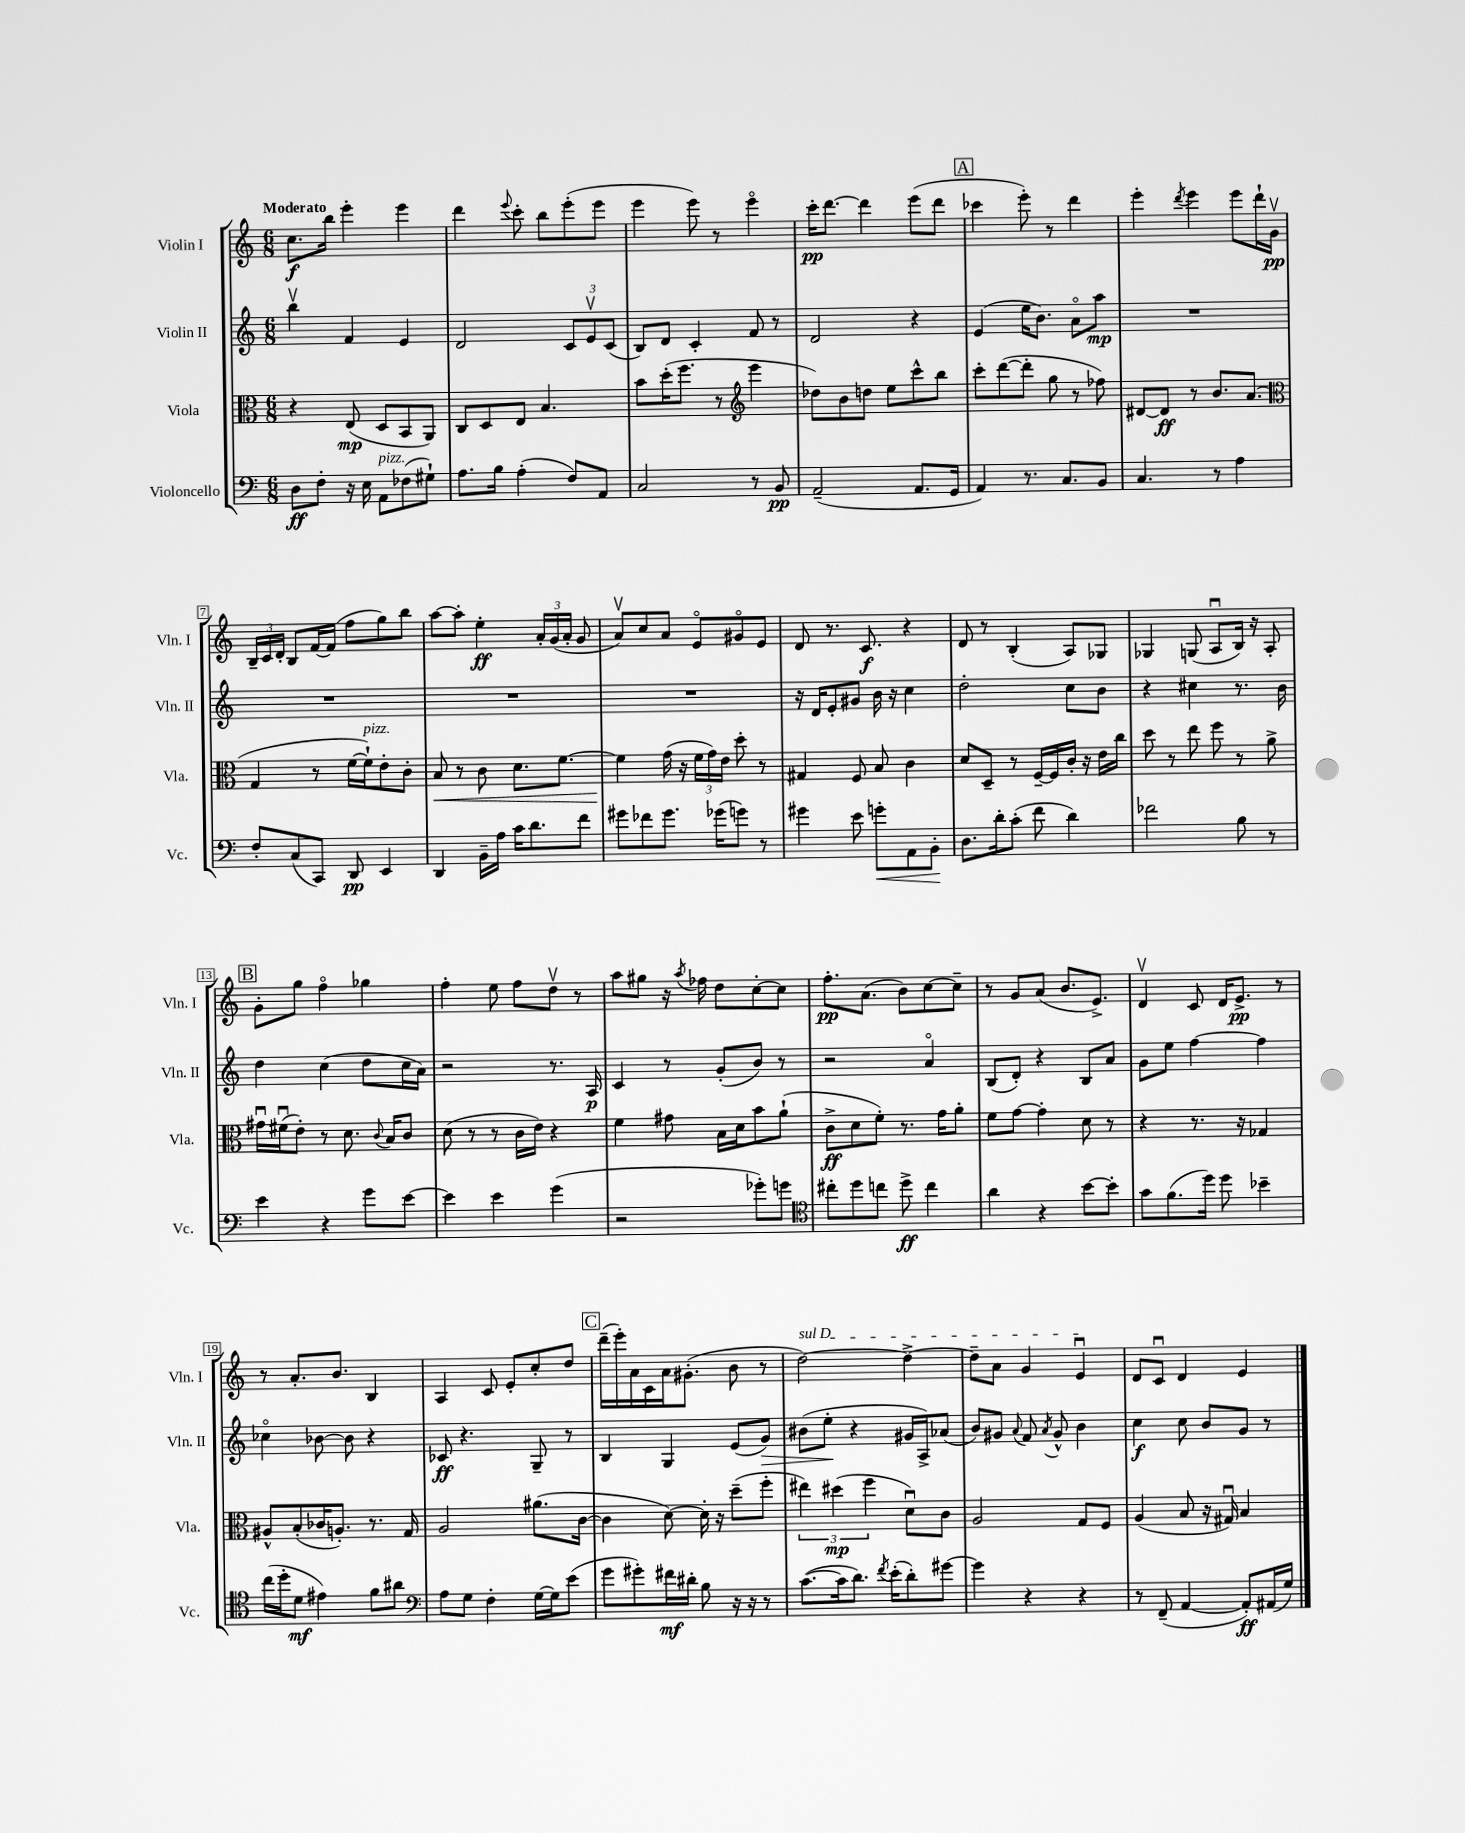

**kern	**dynam	**kern	**dynam	**kern	**dynam	**kern	**dynam
*part4	*part4	*part3	*part3	*part2	*part2	*part1	*part1
*staff4	*staff4	*staff3	*staff3	*staff2	*staff2	*staff1	*staff1
*I"Violoncello	*	*I"Viola	*	*I"Violin II	*	*I"Violin I	*
*I'Vc.	*	*I'Vla.	*	*I'Vln. II	*	*I'Vln. I	*
*clefF4	*	*clefC3	*	*clefG2	*	*clefG2	*
*k[]	*	*k[]	*	*k[]	*	*k[]	*
*M6/8	*	*M6/8	*	*M6/8	*	*M6/8	*
=1	=1	=1	=1	=1	=1	=1	=1
!	!	!	!	!	!	!LO:TX:a:B:t=Moderato	!
8D\L	ff	4r	.	4bbv\	.	8.cc\L	f
8F'\J	.	.	.	.	.	.	.
.	.	.	.	.	.	16bb\Jk	.
16r	.	(8E/	mp	4f/	.	4eee'\	.
16E\	.	.	.	.	.	.	.
!LO:TX:a:i:t=pizz.	!	!	!	!	!	!	!
8AA\L	.	8D/L	.	.	.	.	.
(8F-X\	.	8BB/	.	4e/	.	4eee\	.
8G#X`\J)	.	8AA/J)	.	.	.	.	.
=2	=2	=2	=2	=2	=2	=2	=2
8.A\L	.	8C/L	.	2d/	.	4ddd\	.
.	.	8D/	.	.	.	.	.
16B\Jk	.	.	.	.	.	.	.
.	.	.	.	.	.	8qqeee/	.
(4A'\	.	8E/J	.	.	.	8ccc'\	.
.	.	4.B/	.	.	.	8bb\L	.
8F/L)	.	.	.	12c/L	.	(8eee'\	.
.	.	.	.	12ev/	.	.	.
8AA/J	.	.	.	.	.	8eee\J	.
.	.	.	.	(12c/J	.	.	.
=3	=3	=3	=3	=3	=3	=3	=3
2C/	.	8b\L	.	8B/L)	.	4eee\	.
.	.	(16dd'\K	.	8d/J	.	.	.
.	.	8.ff\J	.	.	.	.	.
.	.	.	.	4c'/	.	8eee\)	.
.	.	8r	.	.	.	8r	.
*	*	*clefG2	*	*	*	*	*
8r	.	4eee\	.	8f/	.	4eee\	.
8BB/	pp	.	.	8r	.	.	.
=4	=4	=4	=4	=4	=4	=4	=4
(2AA~/	.	8dd-X\L)	.	2d/	.	16ccc'\KL	pp
.	.	.	.	.	.	[8.ddd\J	.
.	.	8b\	.	.	.	.	.
.	.	8ddn\J	.	.	.	4ddd\]	.
.	.	8ee\L	.	.	.	.	.
8.AA/L	.	8ccc^^\	.	4r	.	(8eee\L	.
.	.	8bb\J	.	.	.	8ddd\J	.
16GG/Jk	.	.	.	.	.	.	.
!!LO:REH:place=s1:t=A
=5	=5	=5	=5	=5	=5	=5	=5
4AA/)	.	8ccc'\L	.	(4e/	.	4ccc-X\	.
.	.	([8ddd\	.	.	.	.	.
8.r	.	8ddd'\J]	.	16ee\KL	.	8eee'\)	.
.	.	.	.	8.b\J)	.	.	.
.	.	8gg\	.	.	.	8r	.
8.C/L	.	.	.	.	.	.	.
.	.	8r	.	8a\L	.	4ddd\	.
8BB/J	.	8ff-X\)	.	8aa\J	mp	.	.
=6	=6	=6	=6	=6	=6	=6	=6
4.C/	.	[8d#X/L	.	2.r	.	4eee'\	.
.	.	8d#/J]	ff	.	.	.	.
.	.	.	.	.	.	8qddd/	.
.	.	8r	.	.	.	4eee\	.
8r	.	8.b/L	.	.	.	.	.
4A\	.	.	.	.	.	8eee\L	.
.	.	(8.a/J	.	.	.	.	.
.	.	.	.	.	.	16ddd`\L	.
.	.	.	.	.	.	16gv\JJ	pp
!!LO:LB:g=z
=7	=7	=7	=7	=7	=7	=7	=7
*	*	*clefC3	*	*	*	*	*
8F'/L	.	4G/	.	2.r	.	24B~/LL	.
.	.	.	.	.	.	24c/	.
.	.	.	.	.	.	24d'/JJ	.
(8C/	.	.	.	.	.	8B/L	.
8CC/J)	.	8r	.	.	.	[16f/L	.
.	.	.	.	.	.	(16f/JJ]	.
8DD/	pp	[16f\LL	.	.	.	8ff\L	.
!	!	!LO:TX:a:i:t=pizz.	!	!	!	!	!
.	.	16f`\J])	.	.	.	.	.
4EE/	.	8e'\	.	.	.	8gg\)	.
.	.	8c'\J	.	.	.	8bb\J	.
=8	=8	=8	=8	=8	=8	=8	=8
!	!	!	!LO:HP:b	!	!	!	!
4DD/	.	8B/	<	2.r	.	[8aa\L	.
.	.	8r	.	.	.	8aa'\J]	.
16BB~\LL	.	8c\	.	.	.	4ee'\	ff
16A\JJ	.	.	.	.	.	.	.
16c\KL	.	8.d\L	.	.	.	.	.
8.d\	.	.	.	.	.	.	.
.	.	.	.	.	.	24a'/LL	.
.	.	.	.	.	.	(24g/	.
.	.	[8.f\J	.	.	.	.	.
.	.	.	.	.	.	24a'/JJ	.
8f\J	.	.	.	.	.	8g/	.
=9	=9	=9	=9	=9	=9	=9	=9
8g#X\L	.	4f\]	.	2.r	.	8av/L)	.
8f-X\	.	.	.	.	.	8cc/	.
8.g#\J	.	(16g\	[	.	.	8a/J	.
.	.	16r	.	.	.	.	.
.	.	24f\LL	.	.	.	8e/L	.
.	.	24g\)	.	.	.	.	.
(16g-X\KL	.	.	.	.	.	.	.
.	.	24e\JJ	.	.	.	.	.
8gn\J)	.	8dd'\	.	.	.	8g#X/	.
8r	.	8r	.	.	.	8e/J	.
=10	=10	=10	=10	=10	=10	=10	=10
4g#X\	.	4G#X/	.	16r	.	8d/	.
.	.	.	.	16d/KL	.	.	.
.	.	.	.	8e'/	.	8.r	.
8e\	.	8F/	.	8g#X/J	.	.	.
.	.	.	.	.	.	8.c/	f
!	!LO:HP:b	!	!	!	!	!	!
8gn'\L	<	8B/	.	16b\	.	.	.
.	.	.	.	16r	.	.	.
8AA\	.	4c\	.	4cc\	.	4r	.
8BB'\J	.	.	.	.	.	.	.
.	[	.	.	.	.	.	.
=11	=11	=11	=11	=11	=11	=11	=11
8.D\L	.	8d/L	.	2dd'\	.	8d/	.
.	.	8D~/J	.	.	.	8r	.
16d'\k	.	.	.	.	.	.	.
(8c'\J	.	8r	.	.	.	(4B'/	.
8f\	.	[16F~/LL	.	.	.	.	.
.	.	16F/]	.	.	.	.	.
4d\)	.	16c'/JJ	.	8cc\L	.	8A/L)	.
.	.	16r	.	.	.	.	.
.	.	16e\LL	.	8b\J	.	8G-X/J	.
.	.	16cc\JJ	.	.	.	.	.
=12	=12	=12	=12	=12	=12	=12	=12
2f-X\	.	8dd\	.	4r	.	4G-X/	.
.	.	8r	.	.	.	.	.
.	.	8ee\	.	4cc#X\	.	(8Gn/	.
.	.	8ff\	.	.	.	8Au/L	.
8B\	.	8r	.	8.r	.	16B/Jk)	.
.	.	.	.	.	.	16r	.
8r	.	8a^\	.	.	.	8A'/	.
.	.	.	.	16b\	.	.	.
!!LO:LB:g=z
!!LO:REH:place=s1:t=B
=13	=13	=13	=13	=13	=13	=13	=13
4e\	.	16g#Xu\LL	.	4dd\	.	8g'\L	.
.	.	(16f#Xu\J	.	.	.	.	.
.	.	8e'\J)	.	.	.	8gg\J	.
4r	.	8r	.	(4cc\	.	4ff\	.
.	.	8.d\	.	.	.	.	.
8g\L	.	.	.	8dd\L	.	4gg-X\	.
.	.	8qqc/	.	.	.	.	.
.	.	16B/KL	.	.	.	.	.
[8e\J	.	8c/J	.	16cc\L	.	.	.
.	.	.	.	16a\JJ)	.	.	.
=14	=14	=14	=14	=14	=14	=14	=14
4e\]	.	(8d\	.	2r	.	4ff'\	.
.	.	8r	.	.	.	.	.
4e\	.	8r	.	.	.	8ee\	.
.	.	16c\LL	.	.	.	8ff\L	.
.	.	16e\JJ)	.	.	.	.	.
(4g\	.	4r	.	8.r	.	8ddv\J	.
.	.	.	.	.	.	8r	.
.	.	.	.	16A/	p	.	.
=15	=15	=15	=15	=15	=15	=15	=15
2r	.	4f\	.	4c/	.	8aa\L	.
.	.	.	.	.	.	8gg#X\J	.
.	.	8g#X\	.	8r	.	16r	.
.	.	.	.	.	.	8qaa/	.
.	.	.	.	.	.	16ff-X\	.
.	.	16B\LL	.	(8g'/L	.	8dd\L	.
.	.	16d\J	.	.	.	.	.
8g-X'\L)	.	8b\	.	8b/J)	.	[8cc'\	.
8gn\J	.	(8a`\J	.	8r	.	8cc\J]	.
=16	=16	=16	=16	=16	=16	=16	=16
*clefC4	*	*	*	*	*	*	*
8cc#X'\L	.	8c^\L	ff	2r	.	8.ff'\L	pp
8dd\	.	8d\	.	.	.	.	.
.	.	.	.	.	.	(8.a\J	.
8ccn\J	.	8f'\J)	.	.	.	.	.
8dd^\	ff	8.r	.	.	.	8b\L)	.
4cc\	.	.	.	4a/	.	[8cc\	.
.	.	16g\KL	.	.	.	.	.
.	.	8a'\J	.	.	.	8cc~\J]	.
=17	=17	=17	=17	=17	=17	=17	=17
4a\	.	8f\L	.	(8B/L	.	8r	.
.	.	[8g\J	.	8d'/J)	.	8g/L	.
4r	.	4g'\]	.	4r	.	(8a/J	.
.	.	.	.	.	.	8.b/L	.
[8b\L	.	8d\	.	8B/L	.	.	.
.	.	.	.	.	.	8.e^/J)	.
8b'\J]	.	8r	.	8a/J	.	.	.
=18	=18	=18	=18	=18	=18	=18	=18
8g\L	.	4r	.	8g\L	.	4dv/	.
(8.f\	.	.	.	8ee\J	.	.	.
.	.	8.r	.	[4ff\	.	8c/	.
16dd\Jk)	.	.	.	.	.	.	.
8dd\	.	.	.	.	.	16d/KL	.
.	.	16r	.	.	.	8.e^/J	pp
4b-X~\	.	4G-X/	.	4ff\]	.	.	.
.	.	.	.	.	.	8r	.
!!LO:LB:g=z
=19	=19	=19	=19	=19	=19	=19	=19
(16cc\LL	.	8A#X^^/L	.	4cc-X\	.	8r	.
16dd'\J	.	.	.	.	.	.	.
8d\J	mf	(8B'/	.	.	.	8.a'/L	.
4e#X\)	.	16c-X/K	.	[8b-X\	.	.	.
.	.	8.An'/J)	.	.	.	8.b/J	.
.	.	.	.	8b-\]	.	.	.
8f\L	.	8.r	.	4r	.	4B/	.
8a#X\J	.	.	.	.	.	.	.
.	.	16G/	.	.	.	.	.
=20	=20	=20	=20	=20	=20	=20	=20
*clefF4	*	*	*	*	*	*	*
8A\L	.	2A/	.	8c-X/	ff	4A/	.
8G\J	.	.	.	4.r	.	.	.
4F'\	.	.	.	.	.	8c/	.
.	.	.	.	.	.	8e'/L	.
[16G\LL	.	(8.a#X\L	.	8G~/	.	8cc'/	.
16G\J]	.	.	.	.	.	.	.
(8e\J	.	.	.	8r	.	8dd/J	.
.	.	[16c\Jk	.	.	.	.	.
!!LO:REH:place=s1:t=C
=21	=21	=21	=21	=21	=21	=21	=21
8g\L	.	4c\]	.	4B/	.	(16ddd~\LL	.
.	.	.	.	.	.	16eee'\)	.
8g#X'\)	.	.	.	.	.	16a\	.
.	.	.	.	.	.	16c\	.
16f#X\L	mf	[8d\)	.	4G/	.	16a\J	.
16d#X'\JJ	.	.	.	.	.	(8.g#X'\J	.
8B\	.	16d'\]	.	.	.	.	.
.	.	16r	.	.	.	.	.
16r	.	(8dd~\L	.	(8e/L	.	8b\	.
16r	.	.	.	.	.	.	.
!	!	!	!	!	!LO:HP:b	!	!
8r	.	8ff'\J	.	8g/J)	>	8r	.
=22	=22	=22	=22	=22	=22	=22	=22
!	!	!	!	!	!	!LO:TX:a:i:t=sul D	!
([8.c\L	.	6ee#X\)	.	(8b#X\L	.	[2dd\)	.
.	.	.	.	8ee'\J	.	.	.
.	.	(6dd#X\	mp	.	.	.	.
16c\k]	.	.	.	.	.	.	.
8.d\J)	.	.	.	4r	]	.	.
.	.	6ff\	.	.	.	.	.
8qf/	.	.	.	.	.	.	.
(16e'\KL	.	.	.	.	.	.	.
8d'\)	.	8du\L)	.	16g#X/LL	.	4dd^\_	.
.	.	.	.	16A^/J)	.	.	.
[8g#X\J	.	8c\J	.	(8a-X/J	.	.	.
=23	=23	=23	=23	=23	=23	=23	=23
4g#\]	.	2A/	.	8b/L)	.	8dd~\L]	.
.	.	.	.	8g#X/J	.	8a\J	.
.	.	.	.	8qqa/	.	.	.
4r	.	.	.	8f/	.	4g/	.
.	.	.	.	8qa/	.	.	.
.	.	.	.	8g#^^/	.	.	.
4r	.	8G/L	.	4b\	.	4eu/	.
.	.	8F/J	.	.	.	.	.
=24	=24	=24	=24	=24	=24	=24	=24
8r	.	(4A/	.	4cc\	f	8d/L	.
(8FF~/	.	.	.	.	.	8cu/J	.
[4AA/	.	8B/	.	8cc\	.	4d/	.
.	.	16r	.	8b/L	.	.	.
.	.	16G#Xu/)	.	.	.	.	.
8AA'/L])	ff	4B/	.	8g/J	.	4e/	.
(16AA#X/L	.	.	.	8r	.	.	.
16G/JJ)	.	.	.	.	.	.	.
==	==	==	==	==	==	==	==
*-	*-	*-	*-	*-	*-	*-	*-
